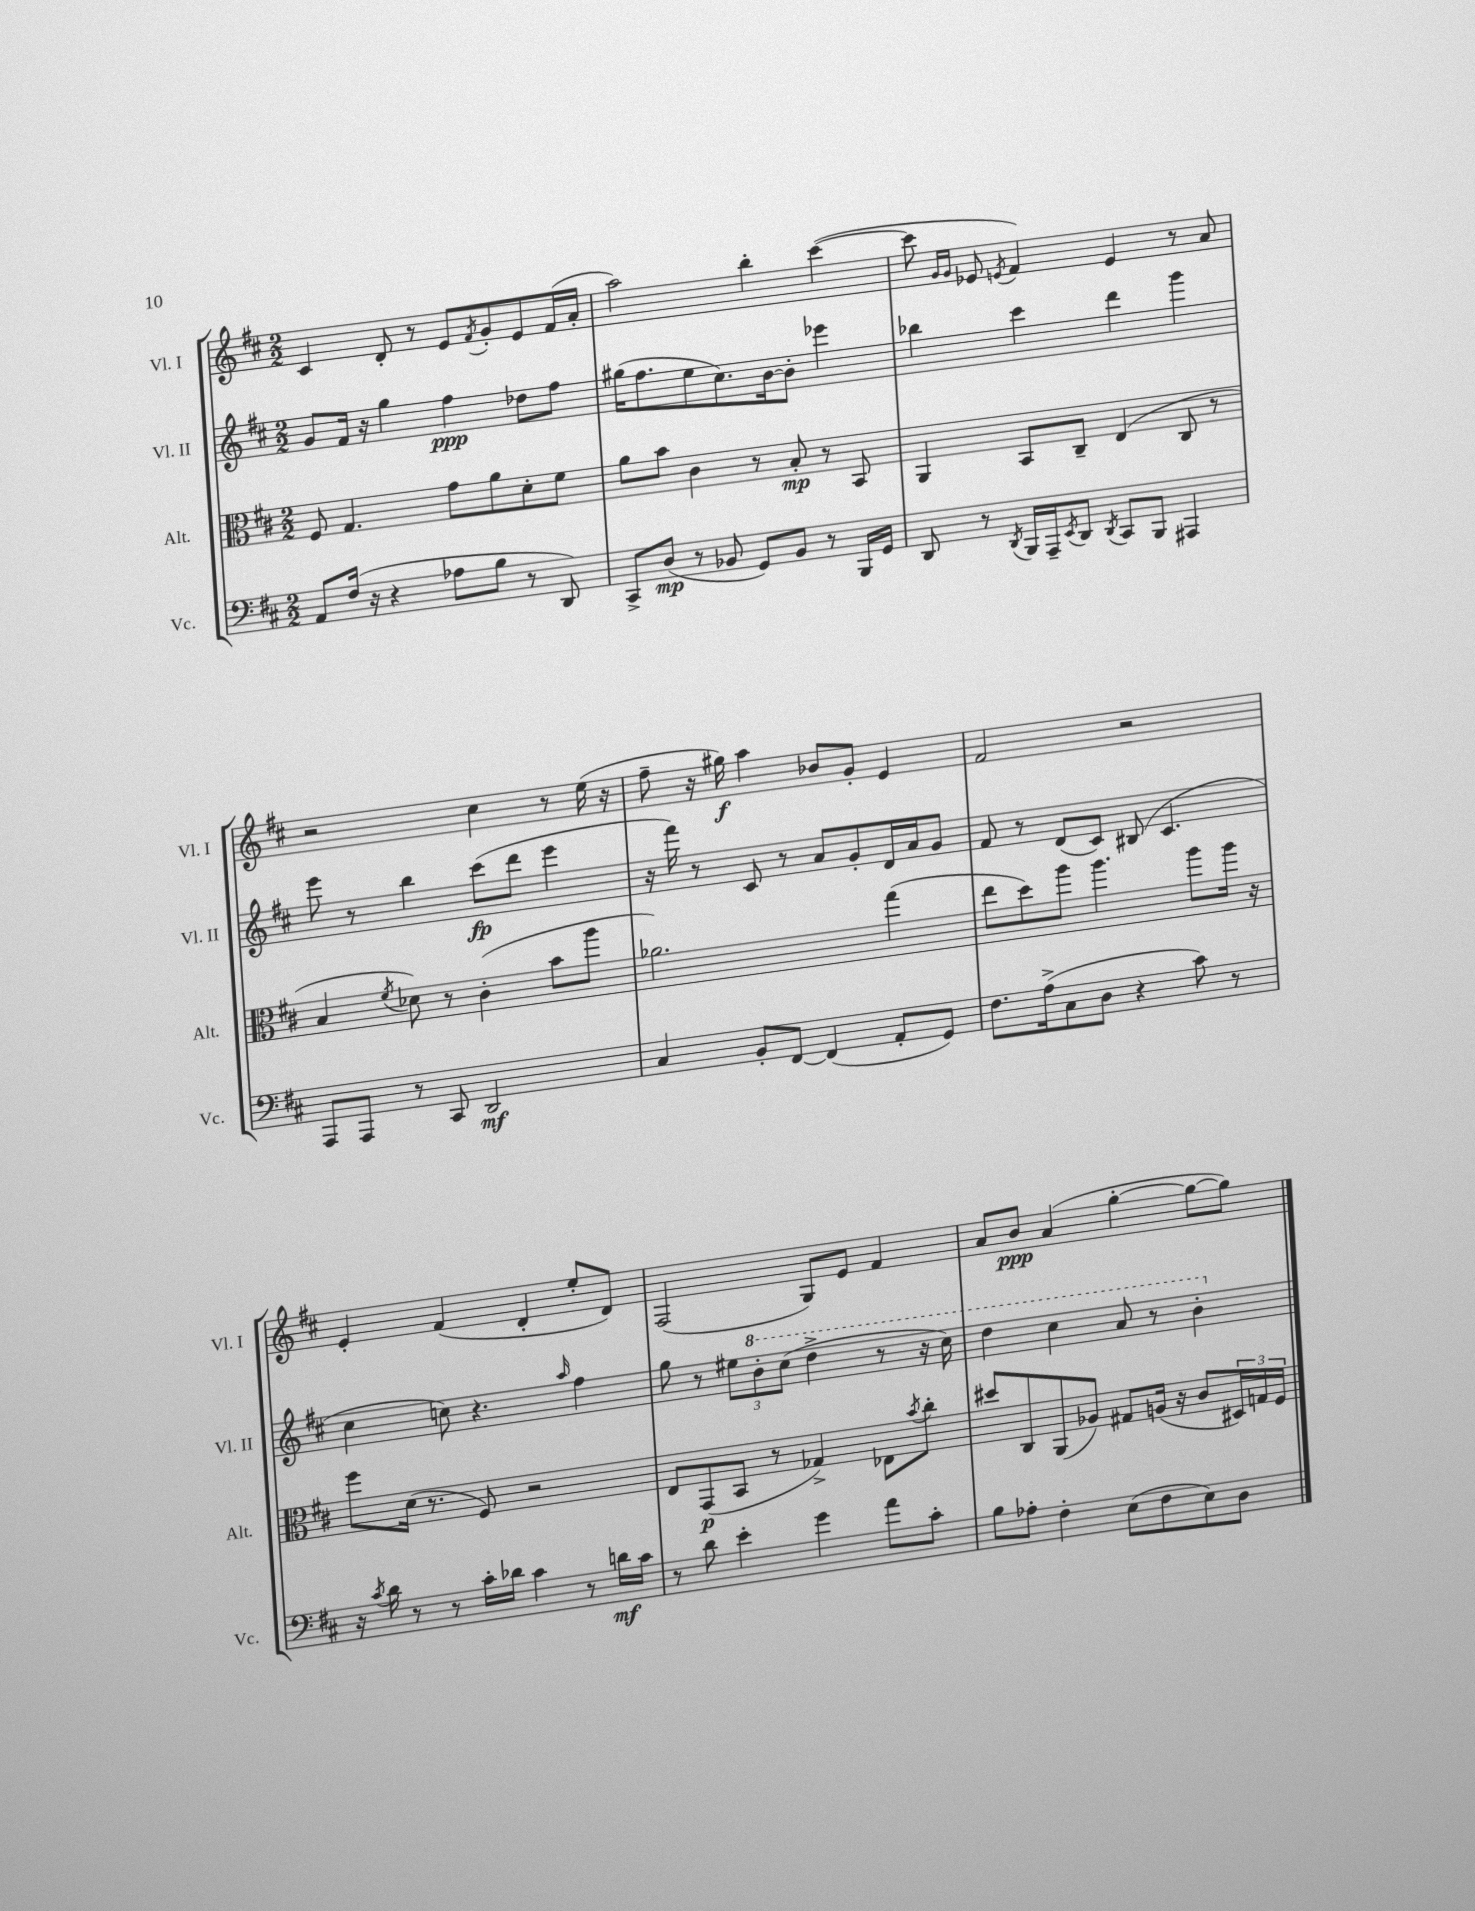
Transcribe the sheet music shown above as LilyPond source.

<<
\new StaffGroup <<
\new Staff = "s0" \with { instrumentName = "Vl. I" shortInstrumentName = "Vl. I" } {
    \clef treble \key d \major \numericTimeSignature \time 2/2
    cis'4 d'8-. r8 e'8 \acciaccatura { fis'8 } g'8-. e'8 fis'16( a'16-. |
    a''2) b''4-. cis'''4~( |
    cis'''8 \grace { g'16 g'16 } ees'8 \acciaccatura { e'8 } fis'4) e'4 r8 a'8 |
    r2 cis''4 r8 e''16( r16 |
    fis''8-- r16 gis''16\f) a''4 bes'8 g'8-. e'4 |
    fis'2 r2 |
    e'4-. fis'4( d'4-. e''8-. d'8) |
    fis2( g8) e'8 fis'4 |
    a'8 b'8\ppp a'4( g''4~-. g''8~ g''8) \bar "|." |
}
\new Staff = "s1" \with { instrumentName = "Vl. II" shortInstrumentName = "Vl. II" } {
    \clef treble \key d \major \numericTimeSignature \time 2/2
    g'8 fis'16 r16 g''4 fis''4\ppp des''8 fis''8 |
    gis''16( fis''8. e''8 cis''8.) b'16~ b'8-. ees'''4 |
    bes''4 cis'''4 d'''4 g'''4 |
    e'''8 r8 b''4 cis'''8\fp( d'''8 e'''4 |
    r16 fis'''16) r8 cis'8 r8 a'8 g'8-. d'16 a'16 g'8 |
    fis'8 r8 d'8( cis'8) bis8( cis'4. |
    cis''4 c''8) r4. \grace { a''16 } fis''4 |
    g''8 r8 \tuplet 3/2 { eis''8 \ottava #1 b''8-. cis'''8( } d'''4-> r8 r16 cis'''16) |
    d'''4 cis'''4 a''8 r8 b''4-. \ottava #0 \bar "|." |
}
\new Staff = "s2" \with { instrumentName = "Alt." shortInstrumentName = "Alt." } {
    \clef alto \key d \major \numericTimeSignature \time 2/2
    fis8 g4. g'8 a'8 d'8-. fis'8 |
    a'8 b'8 cis'4 r8 b8-.\mp r8 b,8 |
    a,4 b,8 cis8-- e4( cis8 r8 |
    b4 \acciaccatura { fis'8 } des'8) r8 cis'4-.( b'8 a''8 |
    aes'2.) g''4( |
    e''8 d''8) a''8 a''4. a''8 a''16 r16 |
    fis''8 d'16( r8. fis8) r2 |
    e8 g,8\p( b,8 r8 ges4->) ees8 \acciaccatura { b'8 } cis''8-. |
    dis''8 cis8 a,8( aes8) gis8 a16( r16 cis'8 \tuplet 3/2 { dis16) g16 fis16 } \bar "|." |
}
\new Staff = "s3" \with { instrumentName = "Vc." shortInstrumentName = "Vc." } {
    \clef bass \key d \major \numericTimeSignature \time 2/2
    a,8 fis16( r16 r4 aes8 b8 r8 d,8) |
    cis,8-> d8\mp( r8 bes,8 g,8) bes,8 r8 b,,16 g,16 |
    d,8 r8 \acciaccatura { d,8 } b,,16 a,,16-- \acciaccatura { e,8 } d,8 \acciaccatura { d,8 } cis,8 b,,8 ais,,4 |
    a,,8 a,,8 r8 cis,8 d,2\mf |
    cis4 b,8-. fis,8~ fis,4( a,8-. g,8) |
    fis8. a16->( cis8 d8 r4 cis'8) r8 |
    r16 \acciaccatura { cis'8 } d'16 r8 r8 cis'16-. des'16 cis'4 r8 d'16\mf cis'16 |
    r8 d'8 e'4-. g'4 a'8 cis'8-. |
    b8 aes8-. fis4-. e8( fis8 e8) d8 \bar "|." |
}
>>
>>
\layout { \context { \Score \remove "Bar_number_engraver" } }
